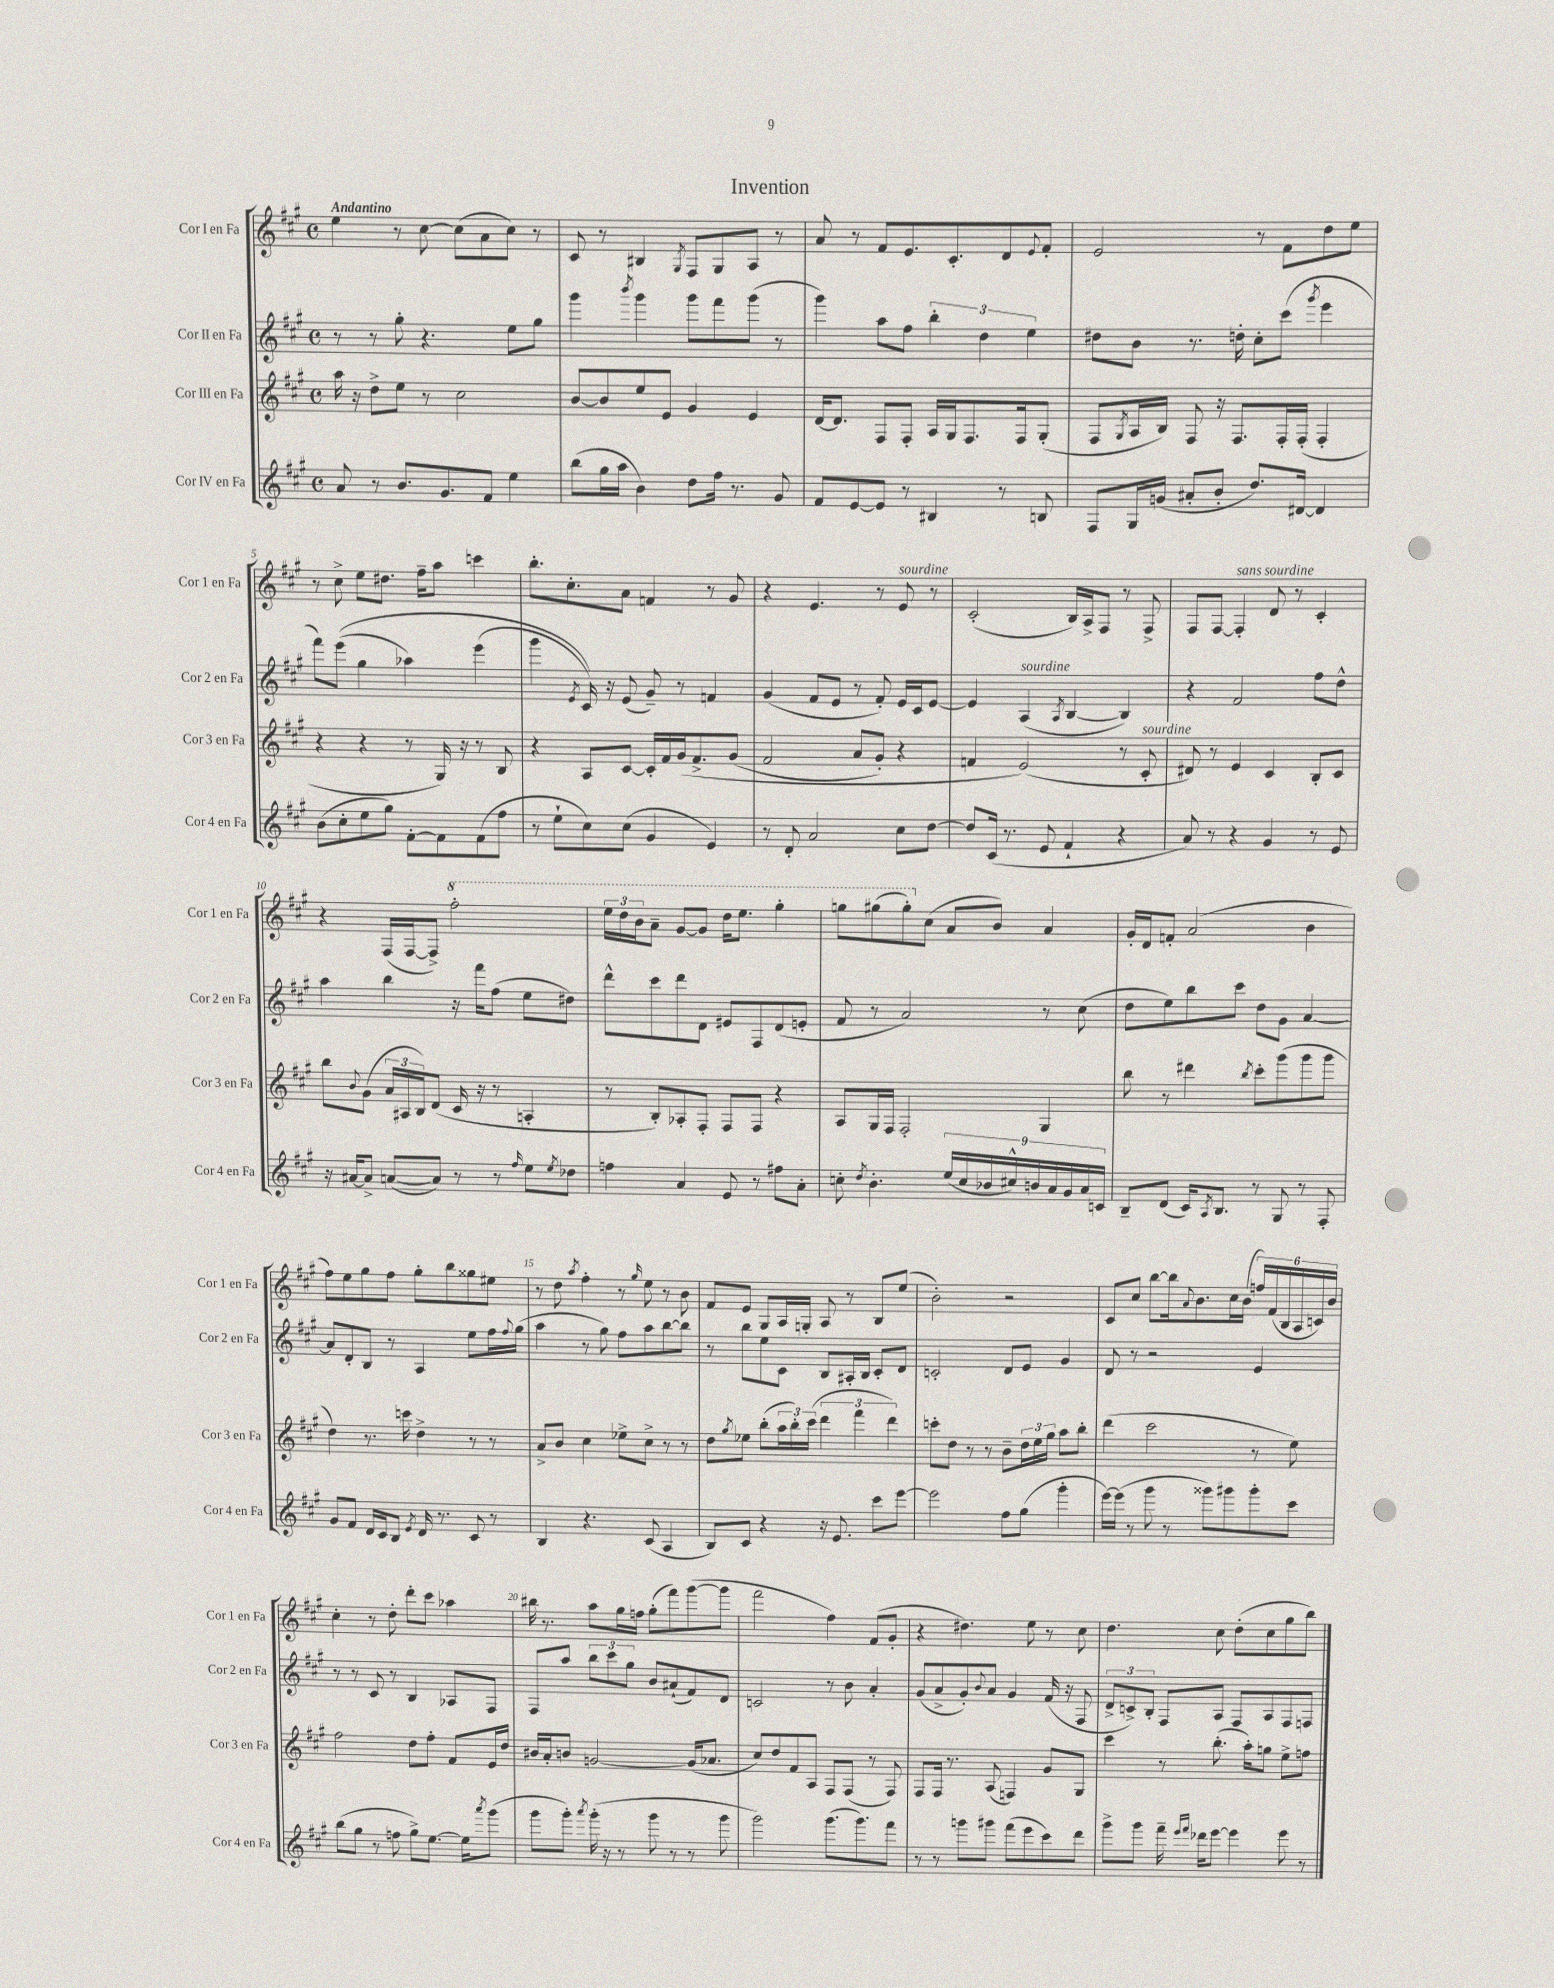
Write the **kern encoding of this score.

**kern	**kern	**kern	**kern
*staff4	*staff3	*staff2	*staff1
*clefG2	*clefG2	*clefG2	*clefG2
*k[f#c#g#]	*k[f#c#g#]	*k[f#c#g#]	*k[f#c#g#]
*M4/4	*M4/4	*M4/4	*M4/4
*met(c)	*met(c)	*met(c)	*met(c)
8a/	16aa\	8r	4ee\
.	16r	.	.
8r	8dd^\L	8r	.
8.b/L	8ee\J	8gg#'\	8r
.	8r	4.r	[8cc#\
8.g#/	.	.	.
.	2cc#\	.	(8cc#\]L
8f#/J	.	.	8a\
4ee\	.	8ee\L	8cc#\J)
.	.	8gg#\J	8r
=	=	=	=
(8bb\L	[8b/L	4ggg#\	8c#/
16gg#\L	8b/]	.	8r
16aa\JJ	.	.	.
.	.	8qbbb/	.
4b\)	8ee/	4ggg#\	4B#/
.	8e/J	.	.
.	.	.	8qG#/
8dd\L	4g#/	8ggg#\L	8F#/L
16ff#\Jk	.	8fff#\	8G#/
8.r	.	.	.
.	4e/	(8ggg#\J	8A/J
8g#/	.	8r	8r
=	=	=	=
8f#/L	[16d/LK	4ggg#\)	8a/
.	8.d/]J	.	.
[8e/	.	.	8r
8e/]J	8F#/L	8aa\L	8f#/L
8r	8F#'/J	8ff#\J	8.e/
4B#/	16A/LL	6bb'\	.
.	16G#/J	.	8.c#'/
.	8.F#/	.	.
.	.	6dd\	.
8r	.	.	8d/
.	16F#/k	.	.
.	.	6ee\	.
.	.	.	8qqe/
8B/	(8G#'/J	.	8f#'/J
=	=	=	=
8F#/L	8F#/L	8dd#\L	2e/
.	8qG#/	.	.
16G#/L	16A/L	8b\J	.
(16g/JJ	16B/JJ)	.	.
8a#'/L	8F#/	8.r	.
8b'/J	16r	.	.
.	8.F#/L	16dd'\	.
8.dd/L)	.	8cc#'\L	8r
.	16F#'/L	(8ccc#\J	8f#\L
[16d#/Jk	(16F#'/JJ	.	.
.	.	8qggg#/	.
4d#/]	4F#'/	4eee\	8dd\
.	.	.	8ee\J
=	=	=	=
(8b\L	4r	8fff#\L)	8r
8cc#'\	.	&((8eee\J	8cc#^\
8ee\	4r	4gg#\	8ee\L
8gg#\J)	.	.	8.dd#\J
[8f#'\L	8r	4aa-\)	.
.	.	.	16ff#~\LK
8f#\]	16G#/)	.	8aa\J
.	16r	.	.
(8f#\	8r	(4eee\	4ccc\
8ff#\J	8B/	.	.
=	=	=	=
8r	4r	4ggg#\	8.bb'\L
8ee`\L	.	.	.
.	.	.	8.cc#'\
.	.	8qe/	.
8cc#\)	8A/L	16c#/)&)	.
.	.	16r	.
(8cc#\J	[8c#/J	(8e/	8a\J
4g#/	16c#'/]LL	8g#~/)	4f/
.	16f#/	.	.
.	&(16g#/J	8r	.
.	8.f#^/	.	.
4e/)	.	4f/	8r
.	(8g#/J	.	8g#/
=	=	=	=
8r	2f#/	(4g#/	4r
8d'/	.	.	.
2a/	.	8f#/L	4.e/
.	.	8e/J	.
.	8a/L	8r	.
.	8g#'/J)	8f#'/)	8r
8cc#\L	4r	16e/LL	8e/
.	.	16c#/J	.
[8dd\J	.	[8e/J	8r
=	=	=	=
8dd/]L	4f/	4e/]	(2c#'/
(16c#/Jk	.	.	.
8.r	.	.	.
.	(2e/&)	(4A/	.
8e/	.	.	.
.	.	8qA/	.
4f#`/	.	[4B/	16B/LL)
.	.	.	16A^/J
.	.	.	8F#/J
4r	8r	4B/])	8r
.	8c#'/	.	8F#^/
=	=	=	=
8a/)	8d#/)	4r	8F#/L
8r	8r	.	[8F#/J
4r	4e/	2f#/	4F#'/]
4g#/	4c#/	.	8d/
.	.	.	8r
8r	8B'/L	8ff#\L	4c#'/
8e/	8c#/J	8dd^^\J	.
=	=	=	=
16r	8bb\L	4aa\	4r
[16a#/LK	.	.	.
.	8qqb/	.	.
8a#^/]J	(8g#\J	.	.
([8a/L	24a/LL	4bb\	(16F#/LL
.	24A#/	.	.
.	.	.	[16F#/J
.	24B/J)	.	.
8a/]J)	(8d/J	.	8F#^/]J)
8r	16c#/	16r	2fff#'\
.	16r	16fff#\LK	.
8r	8r	(8ff#\J	.
16qqff#/	.	.	.
8ee\L	4A'/	8ee\L	.
8qee/	.	.	.
8dd-\J	.	8dd#\J)	.
=	=	=	=
4ff\	8r	8ddd^^\L	24eee\LL
.	.	.	24ddd\
.	.	.	24bb\J
.	8B'/L)	8ccc#\	8aa~\J
4a/	8A-'/	8ddd\	[8gg#/L
.	8F#'/J	8d\J	8gg#/]J
8e/	8F#/L	8e#/L	16ddd\LK
.	.	.	8.eee\J
8r	8F#/J	8F#/	.
8ff#\L	4r	(8d/	4ggg#'\
8a'\J	.	8e'/J	.
=	=	=	=
8cc'\	8A/L	8f#/	8ggg\L
8qdd/	.	.	.
4.b'\	16G#/L	8r	(8ggg#\
.	16F#/JJ	.	.
.	2F#'/	2a/)	8ggg#'\)
.	.	.	(8cc#\J
(18ee/LL	.	.	8a/L
18cc/	.	.	.
18b-/	.	.	.
.	.	.	8b/J)
18cc#^^/)	.	.	.
18b/	.	.	.
.	4G#/	8r	4a/
18a/	.	.	.
18g#/	.	.	.
.	.	(8cc#\	.
18a/	.	.	.
18c/JJ	.	.	.
=	=	=	=
8B~/L	8bb\	8dd\L	16g#'/LL
.	.	.	16d/J
(8d/J	8r	8ee\)	8f'/J
16c#/LK)	4ddd#\	8bb\	(2a/
8qA/	.	.	.
8.B/J	.	.	.
.	.	8ccc#\J	.
.	8qbb/	.	.
8r	8ccc#'\L	8dd\L	.
8G#/	(8ggg#\	8g#\J	.
8r	8ggg#\	[4a/	4b\
8F#'/	8ggg#\J	.	.
=	=	=	=
8g#/L	4dd\)	8a/]L	8ff#\L)
8f#/J	.	8d'/	8ee\
16d/LL	8.r	8B/J	8gg#\
16c#/J	.	.	.
8B/J	.	8r	8ff#\J
.	16ccc\	.	.
8qe/	.	.	.
16d/	4dd^\	4A/	8gg#'\L
8.r	.	.	.
.	.	.	8bb\
8c#/	8r	8ee\L	8gg##\
8r	8r	16ff#\L	8ee#\J
.	.	8qqff#/	.
.	.	(16gg#\JJ	.
=	=	=	=
4B/	8a^/L	4aa\	8r
.	8b/J	.	8dd\
.	.	.	8qaa/
4.r	4cc#\	8r	4ff#'\
.	.	8gg#\)	.
.	8ee-^\L	8ff#\L	8r
.	.	.	16qqgg#/
(8c#/	8cc#^\J	8aa\	8ee\
4A/	8r	[8bb\	8r
.	8r	8bb\]J	8b\
=	=	=	=
8B/L)	8dd\L	8r	8f#/L
.	8qgg#/	.	.
8c#/J	8ee-\J	8bb\L	8e/J
4r	(8bb'\L	8ee\	8G#/L
.	24aa\L	8c#\J	16A/L
.	24bb'\)	.	.
.	.	.	16G'/JJ
.	(24ccc#\JJ	.	.
16r	6ddd\	8B/L	8A/
8.e/	.	.	.
.	.	16A#'/L	8r
.	6fff#\	.	.
.	.	16B/JJ	.
8ccc#\L	.	8c#'/L	8B/L
.	6ddd\)	.	.
[8eee\J	.	8d/J	(8ee/J
=	=	=	=
2eee\]	8ccc'\L	2c'/	2b'\)
.	8dd\J	.	.
.	8r	.	.
.	8r	.	.
8ff#\L	8b~\L	8d/L	2r
(8gg#\J	24dd\L	8e/J	.
.	24ee\	.	.
.	24gg#\JJ	.	.
4ggg#'\	8aa\L	4g#/	.
.	8bb'\J	.	.
=	=	=	=
[16eee\LL)	(4ddd\	8d/	8c#/L
(16eee\]JJ	.	.	.
8r	.	8r	8cc#/J
8ggg#\	2ccc#\	2r	[8bb\L
8r	.	.	16bb\]k
.	.	.	8qqa/
.	.	.	8.b\
8ggg##\L)	.	.	.
8ggg#\	.	.	16cc#\L
.	.	.	(16b\JJ
8ggg#'\	8r	4e/	24ff/LL)
.	.	.	(24f#/
.	.	.	24B/
8ccc#\J	8ee\)	.	24A/
.	.	.	24c/)
.	.	.	24b/JJ
=	=	=	=
(8bb\L	2ff#\	8r	4cc#'\
8gg#\J	.	8r	.
8r	.	8c#/	8r
8ff\	.	8r	8dd'\
8gg#^\L)	8dd\L	4B/	8ddd'\L
[8.ee\J	8ff#'\J	.	8ccc#\J
.	8f#/L	8A-/L	4aa-\
16ee\]LK	.	.	.
8qaaa/	.	.	.
(8ggg#\J	16e/L	8F#/J	.
.	16dd/JJ	.	.
=	=	=	=
8ggg#\L	16b#/LL	8F#/L	16bb#\
.	16a'/J	.	8.r
8ggg#'\J)	8b/J	8aa/J	.
8qaaa/	.	.	.
(16ggg#'\	[2g/	12bb\L	8aa\L
16r	.	.	.
.	.	12ccc#\	.
8r	.	.	16gg#\L
.	.	12gg#\J	.
.	.	.	16ff\JJ
8ggg#\	.	8b/L	(8gg#'\L
8r	.	(8a#`/	8fff#\)
8r	(16g/]LK	8f#/)	([8ggg#\
.	8.a-/J	.	.
8ggg#\	.	8d/J	8ggg#\]J
=	=	=	=
2ggg#\)	8cc#/L)	2c/	2fff#\
.	8dd/	.	.
.	8f#/	.	.
.	8A/J	.	.
(8.ggg#\L	8F#/L	8r	4ff#\)
.	(8F#/J	8b\	.
8.ggg#\)	.	.	.
.	8r	4a'/	(8f#/L
8fff#\J	8F#/)	.	8g#'/J
=	=	=	=
8r	8F#/L	(8g#/L	4r
8r	16F#/Jk	8a^/	.
.	8.r	.	.
8ggg\L	.	8g#'/)	4.dd#\)
.	.	8qqb/	.
8ggg#\J	(8A/	8a/J	.
(8fff#\L	4F/)	4g#/	.
8eee\	.	.	8ee\
8ccc#\)	8g#/L	(16f#/	8r
.	.	16r	.
8ddd\J	8G#/J	8F#/	8cc#\
=	=	=	=
8ggg#^\L	4ccc#\	12d^/L	4.dd\
.	.	12c^/)	.
8ggg#\J	.	.	.
.	.	12B'/J	.
16fff#~\	8r	8F#/L	.
16qqeee/LL	.	.	.
16qqfff#/JJ	.	.	.
16ddd-\LK	.	.	.
[8eee\J	(8.bb'\	8A/J	8cc#\
4eee\]	.	8F#/L	(8dd'\L
.	16aa'\LK)	.	.
.	8gg\J	8A/	8cc#\
8eee\	8ee^\L	8F#/	8gg#\
8r	8ff\J	8F/J	8bb\J)
==	==	==	==
*-	*-	*-	*-
